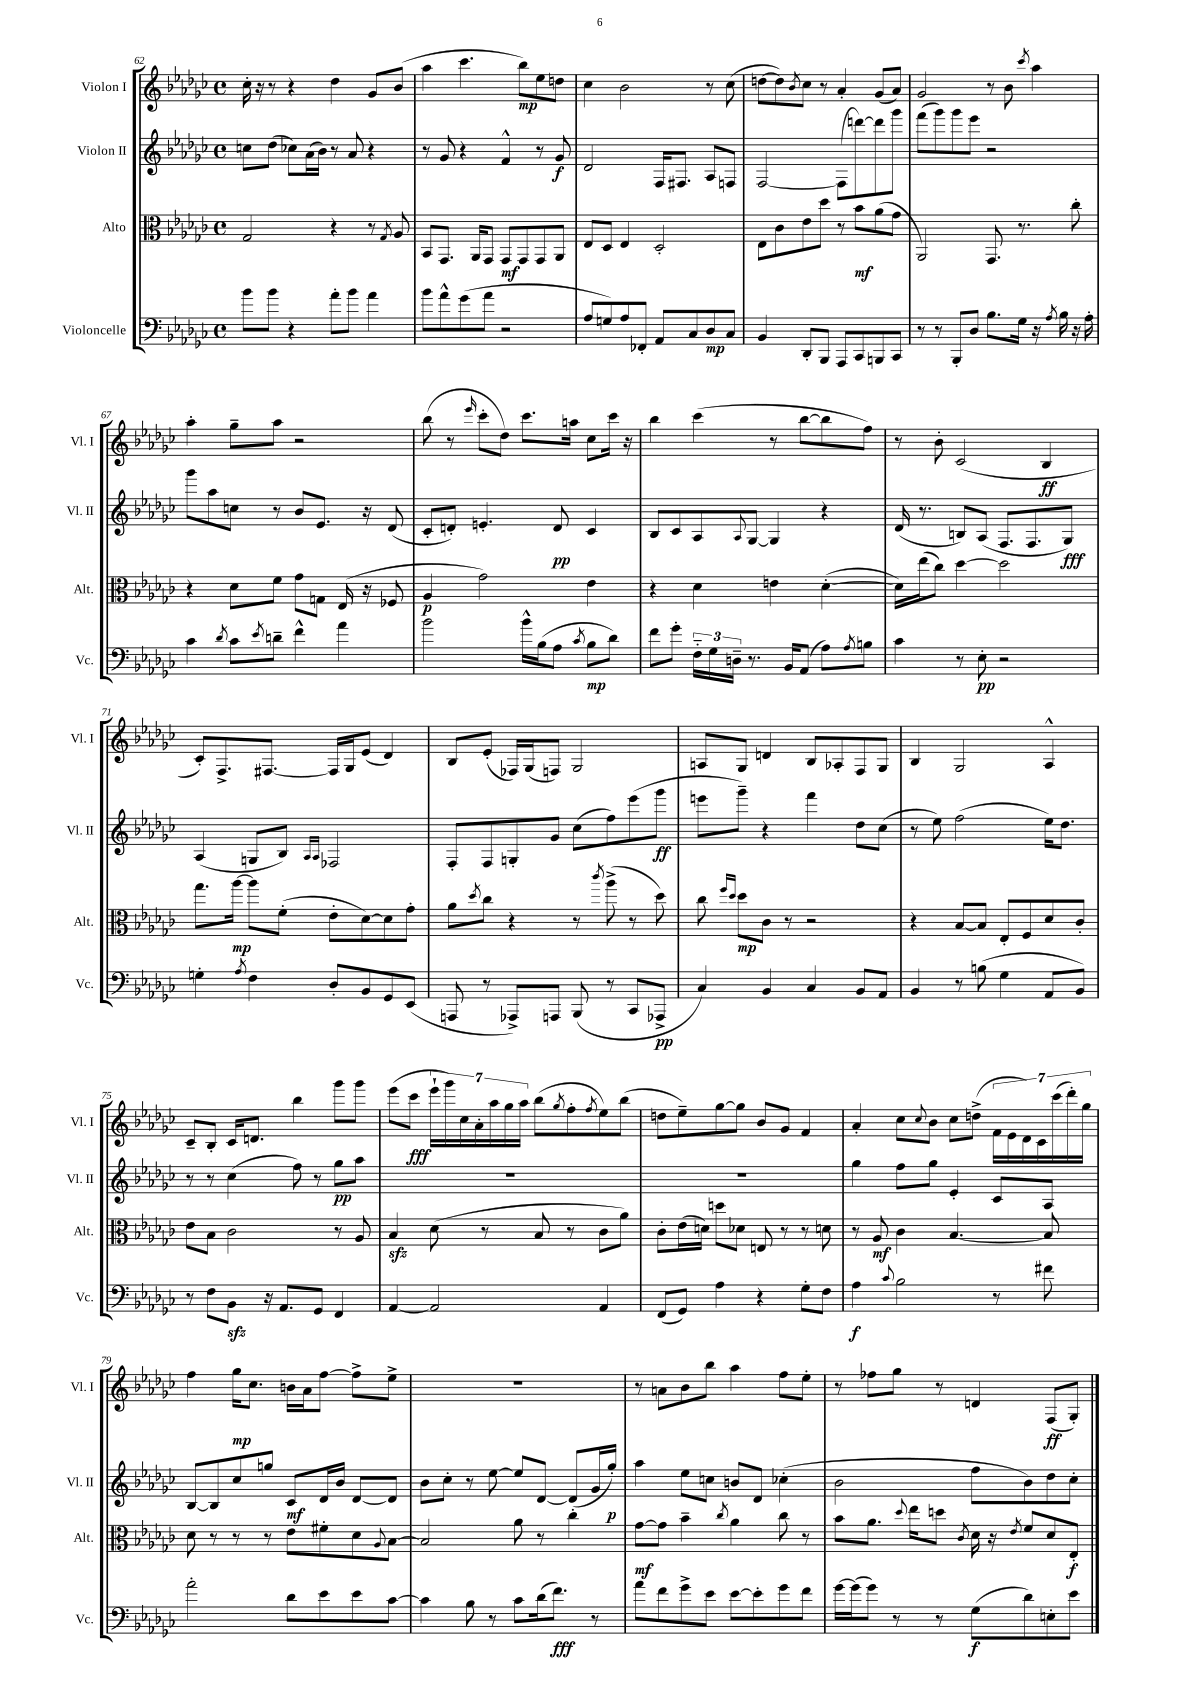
<<
\new StaffGroup <<
\new Staff = "s0" \with { instrumentName = "Violon I" shortInstrumentName = "Vl. I" } {
    \clef treble \key ges \major \defaultTimeSignature \time 4/4
    ces''16-. r16 r8 r4 des''4 ges'8 bes'8( |
    aes''4 ces'''4. bes''8\mp) ees''8 d''8 |
    ces''4 bes'2 r8 ces''8( |
    d''8~ d''8) \acciaccatura { bes'8 } ces''8 r8 aes'4-. ges'8( aes'8) |
    ges'2 r8 bes'8 \acciaccatura { ces'''8 } aes''4 |
    aes''4-. ges''8-- aes''8 r2 |
    bes''8( r8 \grace { ees'''16 } ces'''8-. des''8) ces'''8. a''16 ces''8 ces'''16 r16 |
    bes''4 ces'''4( r8 bes''8~ bes''8 f''8) |
    r8 bes'8-. ces'2( bes4\ff |
    ces'8-.) f8.-> fis8.~ fis16 ges16 ees'8( des'4) |
    bes8 ees'8-.( fes16) ges16( f8) ges2 |
    a8 ges8 d'4 bes8 aes8-. f8 ges8 |
    bes4 ges2 aes4-^ |
    ces'8-- bes8-. ces'16 d'8. bes''4 ges'''8 ges'''8 |
    ees'''8( ces'''8\fff \tuplet 7/4 { ees'''16-! ges'''16) ces''16 aes'16-. aes''16 ges''16 aes''16 } bes''8( \acciaccatura { ges''8 } f''8-. \acciaccatura { f''8 } ees''8) bes''8( |
    d''8 ees''8--) ges''8~ ges''8 bes'8 ges'8 f'4 |
    aes'4-. ces''8 \appoggiatura { ces''8 } bes'8 ces''8 d''8->( \tuplet 7/4 { f'16 ees'16 des'16) ces'16 ces'''16( des'''16-.) ges''16 } |
    f''4 ges''16\mp ces''8. b'16 aes'16 f''8~ f''8-> ees''8-> |
    R1 |
    r8 a'8 bes'8 bes''8 aes''4 f''8 ees''8-. |
    r8 fes''8 ges''8 r8 d'4 f8\ff( ges8-.) \bar "|." |
}
\new Staff = "s1" \with { instrumentName = "Violon II" shortInstrumentName = "Vl. II" } {
    \clef treble \key ges \major \defaultTimeSignature \time 4/4
    c''8 des''8( ces''8) aes'16( bes'16) r8 aes'8 r4 |
    r8 ges'8 r4 f'4-^ r8 ges'8\f |
    des'2 f16 fis8. aes8 f8 |
    f2~ f8( d'''8~) d'''8 ges'''8 |
    f'''8( ges'''8) ges'''8 ees'''8 r2 |
    ges'''8 aes''8 c''8 r8 bes'8 ees'8. r16 des'8( |
    ces'8-. d'8-.) e'4.-. d'8\pp ces'4 |
    bes8 ces'8 aes8 \appoggiatura { aes8 } ges8~ ges4 r4 |
    des'16( r8. b8) aes8( f8. f8. ges8\fff) |
    aes4( g8 bes8) \grace { aes16 aes16 } fes2 |
    f8-. f8 g8-. ges'8 ces''8( f''8) ees'''8( ges'''8\ff |
    e'''8 ges'''8--) r4 f'''4 des''8 ces''8( |
    r8 ees''8) f''2( ees''16) des''8. |
    r8 r8 ces''4( f''8) r8 ges''8\pp aes''8 |
    R1 |
    R1 |
    ges''4 f''8 ges''8 ees'4-. ces'8 aes8 |
    bes8~ bes8 ces''8 g''8 ces'8\mf des'16 bes'16 des'8~ des'8 |
    bes'8 ces''8-. r8 ees''8~ ees''8 des'8~ des'8( ges'16 ges''16-.\p) |
    aes''4 ees''8 c''8 b'8 des'8 ces''4-.( |
    bes'2 f''8 bes'8) des''8 ces''8-. \bar "|." |
}
\new Staff = "s2" \with { instrumentName = "Alto" shortInstrumentName = "Alt." } {
    \clef alto \key ges \major \defaultTimeSignature \time 4/4
    ges2 r4 r8 \acciaccatura { ges8 } aes8 |
    bes,8 ges,8. aes,16 ges,8 ges,8\mf ges,8 ges,8 aes,8 |
    ees8 des8 ees4 des2-. |
    ees8 ces'8 ees'8 des''8 r8 bes'8\mf aes'8( ges'8 |
    aes,2) ges,8. r8. ces''8-. |
    r4 des'8 f'8 ges'8 g8 ees16( r16 fes8 |
    aes4\p ges'2) ees'4 |
    r4 des'4 e'4 des'4~-.( |
    des'16) ees''16( ces''8) des''4~ des''2 |
    ges''8. aes''16~\mp aes''8 f'8-.( ees'8-. des'8~) des'8 ges'8-. |
    aes'8 \acciaccatura { des''8 } ces''8 r4 r8 \acciaccatura { ces'''8 } aes''8->( r8 des''8) |
    ces''8 \grace { f''16 des''16 } des''8\mp ces'8 r8 r2 |
    r4 bes8~ bes8 ees8-. f8 des'8 ces'8-. |
    ees'8 bes8 ces'2 r8 aes8 |
    bes4\sfz des'8( r8 bes8 r8 ces'8 aes'8) |
    ces'8-. ees'16( d'16) d''8 des'8 e8 r8 r8 d'8 |
    r8 aes8\mf ces'4 bes4.~ bes8 |
    des'8 r8 r8 r8 ees'8 fis'8-. des'8 \appoggiatura { aes8 } bes8~ |
    bes2 aes'8 r8 ces''4-. |
    ges'8~\mf ges'8 bes'4-- \acciaccatura { ces''8 } aes'4 ces''8 r8 |
    bes'8 aes'8. \appoggiatura { des''8 } ees''16 d''8 \acciaccatura { ces'8 } des'16 r16 \acciaccatura { ees'8 } f'8 des'8 ees8-.\f \bar "|." |
}
\new Staff = "s3" \with { instrumentName = "Violoncelle" shortInstrumentName = "Vc." } {
    \clef bass \key ges \major \defaultTimeSignature \time 4/4
    bes'8 bes'8 r4 aes'8-. bes'8 aes'4 |
    bes'8 aes'8-^ ges'8( aes'8 r2 |
    aes8 g8) aes8 fes,8-. aes,8 ces8 des8\mp ces8 |
    bes,4 des,8-. bes,,8 aes,,8 ces,8 b,,8 ces,8 |
    r8 r8 bes,,8-. des8 bes8. ges16 r16 \acciaccatura { aes8 } bes16 r16 aes16-. |
    ces'4 \acciaccatura { des'8 } ces'8 \acciaccatura { ees'8 } d'8-- f'4-^ aes'4 |
    bes'2 bes'16-^ bes16( aes8 \acciaccatura { ces'8 } bes8\mp des'8) |
    f'8 ges'8-. \tuplet 3/2 { f16-_ ges16 d16-- } r8. bes,16 aes,8( aes8) \acciaccatura { aes8 } b8 |
    ces'4 r8 ees8-.\pp r2 |
    g4-. \acciaccatura { aes8 } f4 des8-. bes,8 ges,8 ees,8( |
    a,,8 r8 aes,,8->) a,,8 bes,,8( r8 ces,8 aes,,8->\pp |
    ces4) bes,4 ces4 bes,8 aes,8 |
    bes,4 r8 b8( ges4 aes,8 bes,8) |
    r8 f8 bes,8\sfz r16 aes,8. ges,8 f,4 |
    aes,4~ aes,2 aes,4 |
    f,8( ges,8) aes4 r4 ges8-. f8 |
    aes4\f \appoggiatura { ces'8 } bes2 r8 fis'8 |
    aes'2-. des'8 ees'8 ees'8 ces'8~ |
    ces'4 bes8 r8 ces'8 des'16( f'8.\fff) r8 |
    aes'8 f'8 ges'8-> ees'8 ees'8~ ees'8-. ges'8 f'8 |
    ges'16~ ges'16( ges'8) r8 r8 ges8\f( des'8) e8-. ees'8 \bar "|." |
}
>>
>>
\layout { \context { \Score currentBarNumber = #62 } }
